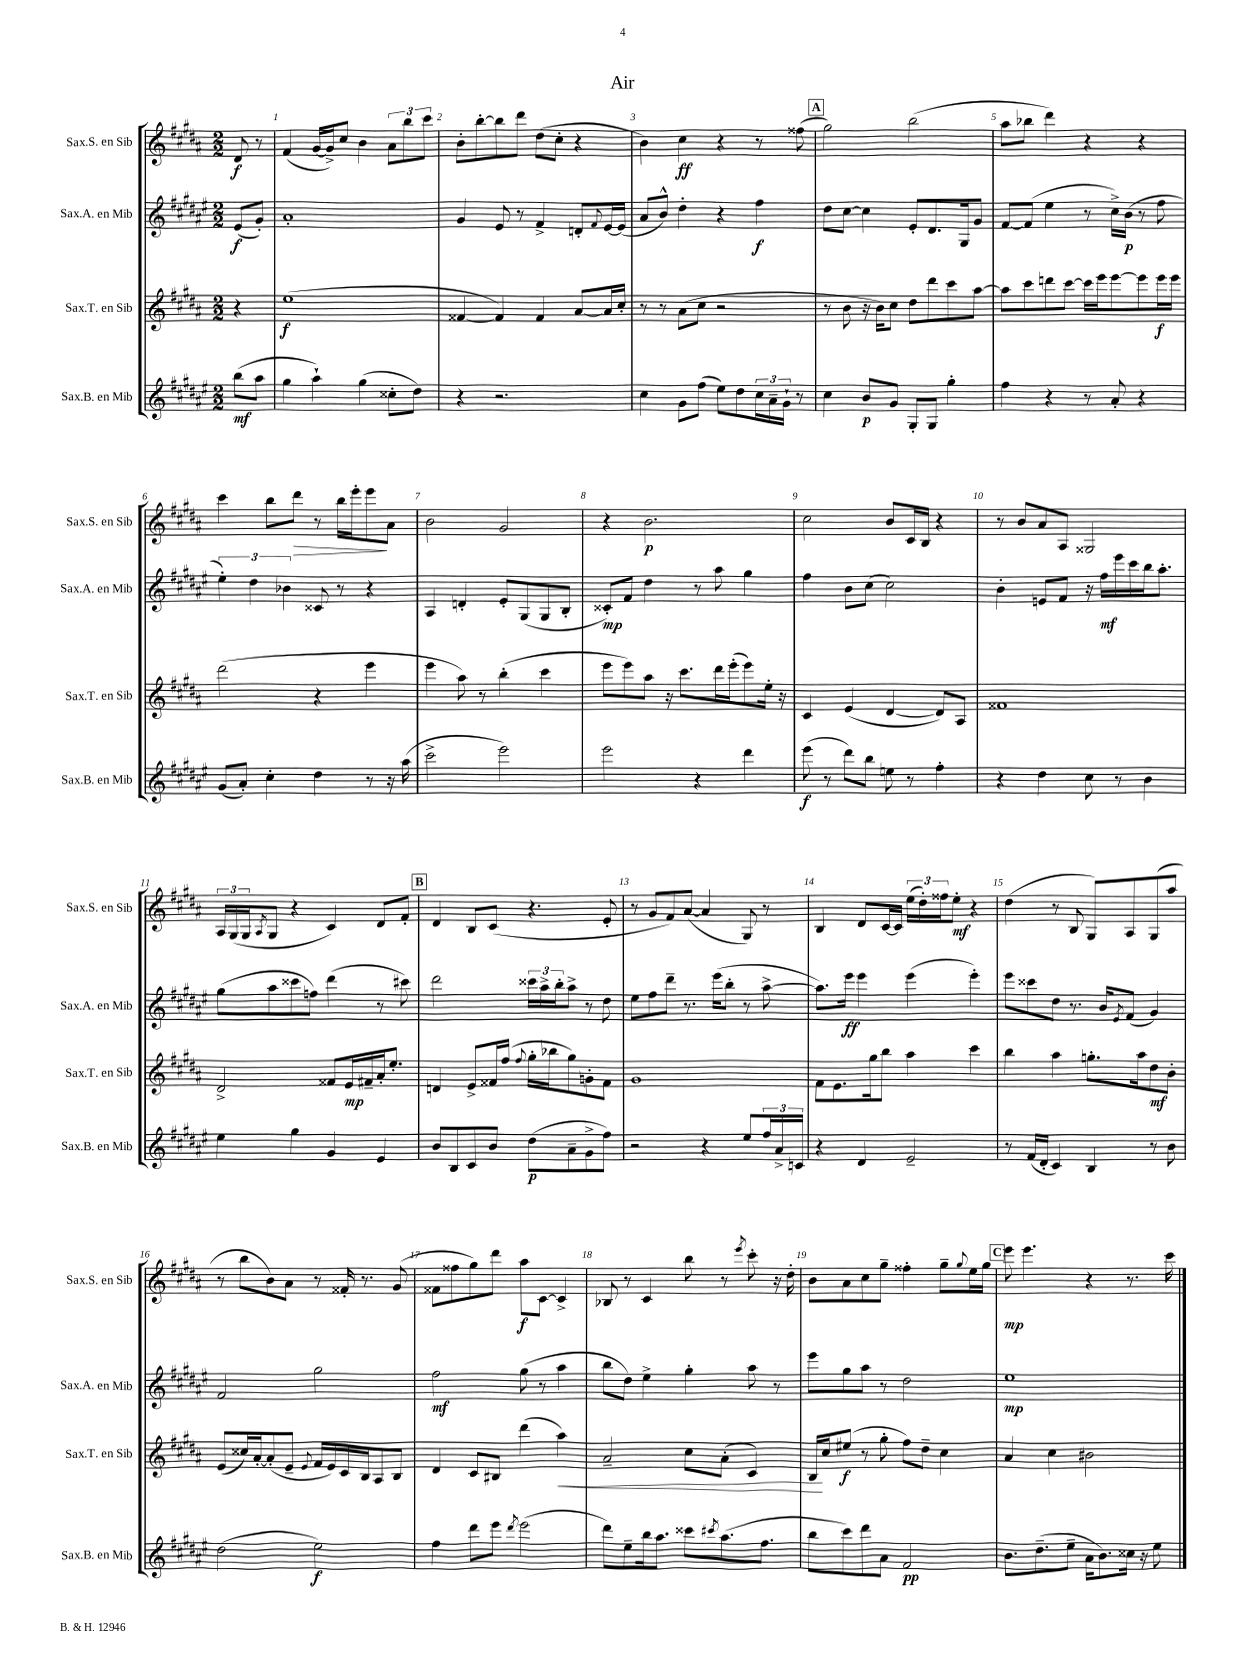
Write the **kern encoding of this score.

**kern	**dynam	**kern	**dynam	**kern	**dynam	**kern	**dynam
*part4	*part4	*part3	*part3	*part2	*part2	*part1	*part1
*staff4	*staff4	*staff3	*staff3	*staff2	*staff2	*staff1	*staff1
*I"Sax.B. en Mib	*	*I"Sax.T. en Sib	*	*I"Sax.A. en Mib	*	*I"Sax.S. en Sib	*
*I'Sax.B. en Mib	*	*I'Sax.T. en Sib	*	*I'Sax.A. en Mib	*	*I'Sax.S. en Sib	*
*clefG2	*	*clefG2	*	*clefG2	*	*clefG2	*
*k[f#c#g#d#a#e#]	*	*k[f#c#g#d#a#]	*	*k[f#c#g#d#a#e#]	*	*k[f#c#g#d#a#]	*
*M2/2	*	*M2/2	*	*M2/2	*	*M2/2	*
=	=	=	=	=	=	=	=
(8bb\L	mf	4r	.	(8e#/L	f	8d#/	f
8aa#\J	.	.	.	8g#'/J)	.	8r	.
=1	=1	=1	=1	=1	=1	=1	=1
4gg#\	.	(1ee	f	1a#'	.	(4f#/	.
4aa#`\)	.	.	.	.	.	[16g#/LL	.
.	.	.	.	.	.	16g#^/J])	.
.	.	.	.	.	.	8cc#/J	.
(4gg#\	.	.	.	.	.	4b\	.
8cc##X'\L	.	.	.	.	.	12a#\L	.
.	.	.	.	.	.	12bb\	.
8dd#\J)	.	.	.	.	.	.	.
.	.	.	.	.	.	12ccc#\J	.
=2	=2	=2	=2	=2	=2	=2	=2
4r	.	[4f##X/	.	4g#/	.	8b'\L	.
.	.	.	.	.	.	[8bb'\	.
2.r	.	4f##/])	.	8e#/	.	8bb\]	.
.	.	.	.	8r	.	8ddd#\J	.
.	.	4f##/	.	4f#^/	.	(8dd#\L	.
.	.	.	.	.	.	8cc#'\J	.
.	.	[8a#/L	.	8dn'/L	.	4r	.
.	.	.	.	8qqf#/	.	.	.
.	.	16a#/L]	.	[16e#/L	.	.	.
.	.	16cc#'/JJ	.	(16e#/JJ]	.	.	.
=3	=3	=3	=3	=3	=3	=3	=3
4cc#\	.	8r	.	8a#/L	.	4b\)	.
.	.	8r	.	8b^^/J)	.	.	.
8g#\L	.	(8a#\L	.	4dd#'\	.	4cc#\	ff
(8ff#\J	.	8cc#\J	.	.	.	.	.
8ee#\L)	.	2r	.	4r	.	4r	.
8dd#\	.	.	.	.	.	.	.
24cc#\L	.	.	.	4ff#\	f	8r	.
24a#~\	.	.	.	.	.	.	.
24g#`\JJ	.	.	.	.	.	.	.
8r	.	.	.	.	.	(8ff##X\	.
!!LO:REH:place=s1:t=A
=4	=4	=4	=4	=4	=4	=4	=4
4cc#\	.	8r	.	8dd#\L	.	2gg#\)	.
.	.	8b\	.	[8cc#\J	.	.	.
8b/L	p	16r	.	4cc#\]	.	.	.
.	.	16b\KL)	.	.	.	.	.
8g#/J	.	8cc#\J	.	.	.	.	.
8G#'/L	.	8dd#\L	.	8e#'/L	.	(2bb\	.
8G#/J	.	8ddd#\	.	8.d#/	.	.	.
4gg#'\	.	8ccc#\	.	.	.	.	.
.	.	.	.	16G#/k	.	.	.
.	.	[8aa#\J	.	8g#/J	.	.	.
=5	=5	=5	=5	=5	=5	=5	=5
4ff#\	.	8aa#\L]	.	[8f#/L	.	8aa#\L	.
.	.	8ccc#\	.	(8f#/J]	.	8bb-X\J	.
4r	.	8dddn\	.	4ee#\	.	4ddd#\)	.
.	.	[8ccc#\J	.	.	.	.	.
8r	.	16ccc#\LL]	.	8r	.	4r	.
.	.	16eee\J	.	.	.	.	.
8a#'/	.	[8eee\	.	16cc#^\LL)	.	.	.
.	.	.	.	(16b\JJ	p	.	.
4r	.	8eee\]	.	8r	.	4r	.
.	.	16eee\L	f	8ff#\	.	.	.
.	.	16eee\JJ	.	.	.	.	.
!!LO:LB:g=z
=6	=6	=6	=6	=6	=6	=6	=6
(8g#/L	.	(2ddd#\	.	6ee#'\)	.	4ccc#\	.
8a#'/J)	.	.	.	.	.	.	.
.	.	.	.	6dd#\	.	.	.
4cc#'\	.	.	.	.	.	8bb\L	.
.	.	.	.	6b-X\	.	.	.
!	!	!	!	!	!	!	!LO:HP:b
.	.	.	.	.	.	8ddd#\J	>
4dd#\	.	4r	.	8c##X/	.	8r	.
.	.	.	.	8r	.	16bb\LL	.
.	.	.	.	.	.	16eee'\J	.
8r	.	4eee\	.	4r	.	8eee\	.
16r	.	.	.	.	.	8a#\J	]
(16aa#\	.	.	.	.	.	.	.
=7	=7	=7	=7	=7	=7	=7	=7
2ccc#^\	.	4eee\	.	4A#/	.	2b\	.
.	.	8aa#\)	.	4dn'/	.	.	.
.	.	8r	.	.	.	.	.
2eee#\)	.	(4bb'\	.	8e#'/L	.	2g#/	.
.	.	.	.	(8G#/	.	.	.
.	.	4ccc#\	.	8G#/	.	.	.
.	.	.	.	8B'/J	.	.	.
=8	=8	=8	=8	=8	=8	=8	=8
2eee#\	.	8eee\L	.	8c##X'/L)	mp	4r	.
.	.	8eee\)	.	8f#/J	.	.	.
.	.	8aa#\J	.	4dd#\	.	2.b\	p
.	.	16r	.	.	.	.	.
.	.	8.ccc#\L	.	.	.	.	.
4r	.	.	.	8r	.	.	.
.	.	16ddd#\L	.	8aa#\	.	.	.
.	.	(16eee'\J	.	.	.	.	.
4ddd#\	.	8eee\)	.	4gg#\	.	.	.
.	.	16ee'\Jk	.	.	.	.	.
.	.	16r	.	.	.	.	.
=9	=9	=9	=9	=9	=9	=9	=9
(8eee#\	f	4c#/	.	4ff#\	.	2cc#\	.
8r	.	.	.	.	.	.	.
8ddd#\L)	.	(4e/	.	8b\L	.	.	.
8bb\J	.	.	.	(8cc#\J	.	.	.
8een\	.	[4d#/	.	2cc#\)	.	8b/L	.
8r	.	.	.	.	.	16c#/L	.
.	.	.	.	.	.	16B/JJ	.
4ff#'\	.	8d#/L])	.	.	.	4r	.
.	.	8A#/J	.	.	.	.	.
=10	=10	=10	=10	=10	=10	=10	=10
4r	.	1f##X	.	4b'\	.	8r	.
.	.	.	.	.	.	8b/L	.
4dd#\	.	.	.	8en/L	.	8a#/	.
.	.	.	.	8f#/J	.	8A#/J	.
8cc#\	.	.	.	16r	.	2G##X/	.
.	.	.	.	16ff#\LL	mf	.	.
8r	.	.	.	16eee#\	.	.	.
.	.	.	.	16ccc#\	.	.	.
4b\	.	.	.	16bb\J	.	.	.
.	.	.	.	8.aa#'\J	.	.	.
!!LO:LB:g=z
=11	=11	=11	=11	=11	=11	=11	=11
4ee#\	.	2d#^/	.	(8gg#\L	.	24A#/LL	.
.	.	.	.	.	.	(24G#/	.
.	.	.	.	.	.	24G#/J	.
.	.	.	.	.	.	8qA#/	.
.	.	.	.	8aa#\	.	8G#/J	.
4gg#\	.	.	.	8ccc##X\	.	4r	.
.	.	.	.	8ffn\J)	.	.	.
4g#/	.	8f##X/L	.	(4ddd#\	.	4c#/)	.
.	.	16e/L	mp	.	.	.	.
.	.	16f#X~/	.	.	.	.	.
4e#/	.	16a#'/J	.	8r	.	8d#/L	.
.	.	8.ee'/J	.	.	.	.	.
.	.	.	.	8ccc#X\)	.	8f#'/J	.
!!LO:REH:place=s1:t=B
=12	=12	=12	=12	=12	=12	=12	=12
8b/L	.	4dn/	.	2ddd#\	.	4d#/	.
8B/	.	.	.	.	.	.	.
8c#/	.	8e^/L	.	.	.	8B/L	.
8b/J	.	16f##X/L	.	.	.	(8c#/J	.
.	.	(16ff#/JJ	.	.	.	.	.
.	.	8qqff#/	.	.	.	.	.
(8dd#\L	p	16gg#'\LL	.	24ccc##X\LL	.	4.r	.
.	.	.	.	24aa#^\	.	.	.
.	.	16bb-X\J	.	.	.	.	.
.	.	.	.	24bb'\J	.	.	.
8a#~\	.	8gg#\)	.	8aa#^\J	.	.	.
8g#^\	.	8gn'\	.	8r	.	.	.
8ff#\J)	.	8f##\J	.	8dd#\	.	8e'/	.
=13	=13	=13	=13	=13	=13	=13	=13
2r	.	1g#	.	8ee#\L	.	8r	.
.	.	.	.	8ff#\	.	8g#/L	.
.	.	.	.	8ddd#~\J	.	8f#/)	.
.	.	.	.	8.r	.	([8a#/J	.
4r	.	.	.	.	.	4a#/]	.
.	.	.	.	(16eee#\KL	.	.	.
.	.	.	.	8bb'\J	.	.	.
8ee#/L	.	.	.	8r	.	8G#/)	.
24ff#/L	.	.	.	[8aa#^\	.	8r	.
24a#^/	.	.	.	.	.	.	.
24cn/JJ	.	.	.	.	.	.	.
=14	=14	=14	=14	=14	=14	=14	=14
4r	.	8f#\L	.	8.aa#\L])	.	4B/	.
.	.	8.e\	.	.	.	.	.
.	.	.	.	16eee#\Jk	ff	.	.
4d#/	.	.	.	4eee#\	.	8d#/L	.
.	.	16gg#\k	.	.	.	.	.
.	.	8bb\J	.	.	.	[16c#/L	.
.	.	.	.	.	.	16c#/JJ]	.
2e#~/	.	4aa#\	.	(4eee#\	.	(24ee\LL	.
.	.	.	.	.	.	24dd#'\)	.
.	.	.	.	.	.	24ff##X\J	.
.	.	.	.	.	.	8ee'\J	mf
.	.	4ccc#\	.	4eee#'\)	.	4r	.
=15	=15	=15	=15	=15	=15	=15	=15
8r	.	4bb\	.	8eee#\L	.	(4dd#\	.
(16f#/LL	.	.	.	8ccc##X\	.	.	.
16d#'/JJ	.	.	.	.	.	.	.
4c#/)	.	4aa#\	.	8dd#\J	.	8r	.
.	.	.	.	8.r	.	8B/	.
4B/	.	8.ggn'\L	.	.	.	8G#/L)	.
.	.	.	.	16b/KL	.	.	.
.	.	.	.	8qe#/	.	.	.
.	.	.	.	(8f#/J	.	8A#/	.
.	.	16aa#\k	.	.	.	.	.
8r	.	8dd#\	mf	4g#/)	.	(8G#/	.
8b\	.	8b'\J	.	.	.	8aa#/J	.
!!LO:LB:g=z
=16	=16	=16	=16	=16	=16	=16	=16
(2dd#\	.	(8e/L	.	2f#/	.	8r	.
.	.	16cc##X/L)	.	.	.	8bb\L	.
.	.	[16a#'/J	.	.	.	.	.
.	.	(8a#'/]	.	.	.	8b\)	.
.	.	8e~/J	.	.	.	8a#\J	.
.	.	8qqe/	.	.	.	.	.
2ee#\)	f	16f#/LL	.	2gg#\	.	8r	.
.	.	16e/)	.	.	.	.	.
.	.	16c#/	.	.	.	16f##X'/	.
.	.	16B/J	.	.	.	8.r	.
.	.	8A#/	.	.	.	.	.
.	.	8B/J	.	.	.	(8g#/	.
=17	=17	=17	=17	=17	=17	=17	=17
4ff#\	.	4d#/	.	2ff#\	mf	8f##X\L	.
.	.	.	.	.	.	8ff##X\	.
8ddd#\L	.	8c#/L	.	.	.	8gg#\)	.
8eee#\J	.	8B#X/J	.	.	.	8ddd#\J	.
8qddd#/	.	.	.	.	.	.	.
(2eee#\	.	(4ddd#\	.	(8gg#\	.	8aa#\L	f
.	.	.	.	8r	.	[8c#\J	.
!	!	!	!LO:HP:b	!	!	!	!
.	.	4aa#\)	<	4aa#\	.	4c#^/]	.
=18	=18	=18	=18	=18	=18	=18	=18
8ddd#\L)	.	2a#~/	.	8bb\L	.	8B-X/	.
8ee#~\	.	.	.	8dd#\J)	.	8r	.
16bb\k	.	.	.	4ee#^\	.	4c#/	.
8.aa#\J	.	.	.	.	.	.	.
8ccc##X\L	.	8cc#\L	.	4gg#'\	.	8bb\	.
8qccc#X/	.	.	.	.	.	.	.
(8.aa#\	.	(8a#'\J	.	.	.	8r	.
.	.	.	.	.	.	8qeee/	.
.	.	4c#/)	.	8aa#\	.	8ccc#'\	.
8.ff#\J	.	.	.	.	.	.	.
.	.	.	.	8r	.	16r	.
.	.	.	.	.	.	16dd#'\	.
=19	=19	=19	=19	=19	=19	=19	=19
8bb\L	.	16B/LL	.	8eee#\L	.	8b\L	.
.	.	16cc#/J	[	.	.	.	.
8ccc#\)	.	(8ee#X/J	f	8gg#\	.	8a#\	.
8ddd#\	.	8r	.	8aa#\J	.	8cc#\	.
8a#\J	.	8gg#'\	.	8r	.	8gg#~\J	.
2f#/	pp	8ff#\L)	.	2dd#\	.	4ff##X'\	.
.	.	8dd#~\J	.	.	.	.	.
.	.	4cc#\	.	.	.	8gg#~\L	.
.	.	.	.	.	.	8qqgg#/	.
.	.	.	.	.	.	16ee\L	.
.	.	.	.	.	.	16gg#\JJ	.
!!LO:REH:place=s1:t=C
=20	=20	=20	=20	=20	=20	=20	=20
8.b\L	.	4a#/	.	1ee#	mp	8eee\	mp
.	.	.	.	.	.	4.eee\	.
(8.dd#~\	.	.	.	.	.	.	.
.	.	4cc#\	.	.	.	.	.
8ee#~\J	.	.	.	.	.	.	.
16a#\KL	.	2b#X\	.	.	.	4r	.
8.b\)	.	.	.	.	.	.	.
16cc##X\Jk	.	.	.	.	.	8.r	.
16r	.	.	.	.	.	.	.
8ee#\	.	.	.	.	.	.	.
.	.	.	.	.	.	16ccc#\	.
==	==	==	==	==	==	==	==
*-	*-	*-	*-	*-	*-	*-	*-
